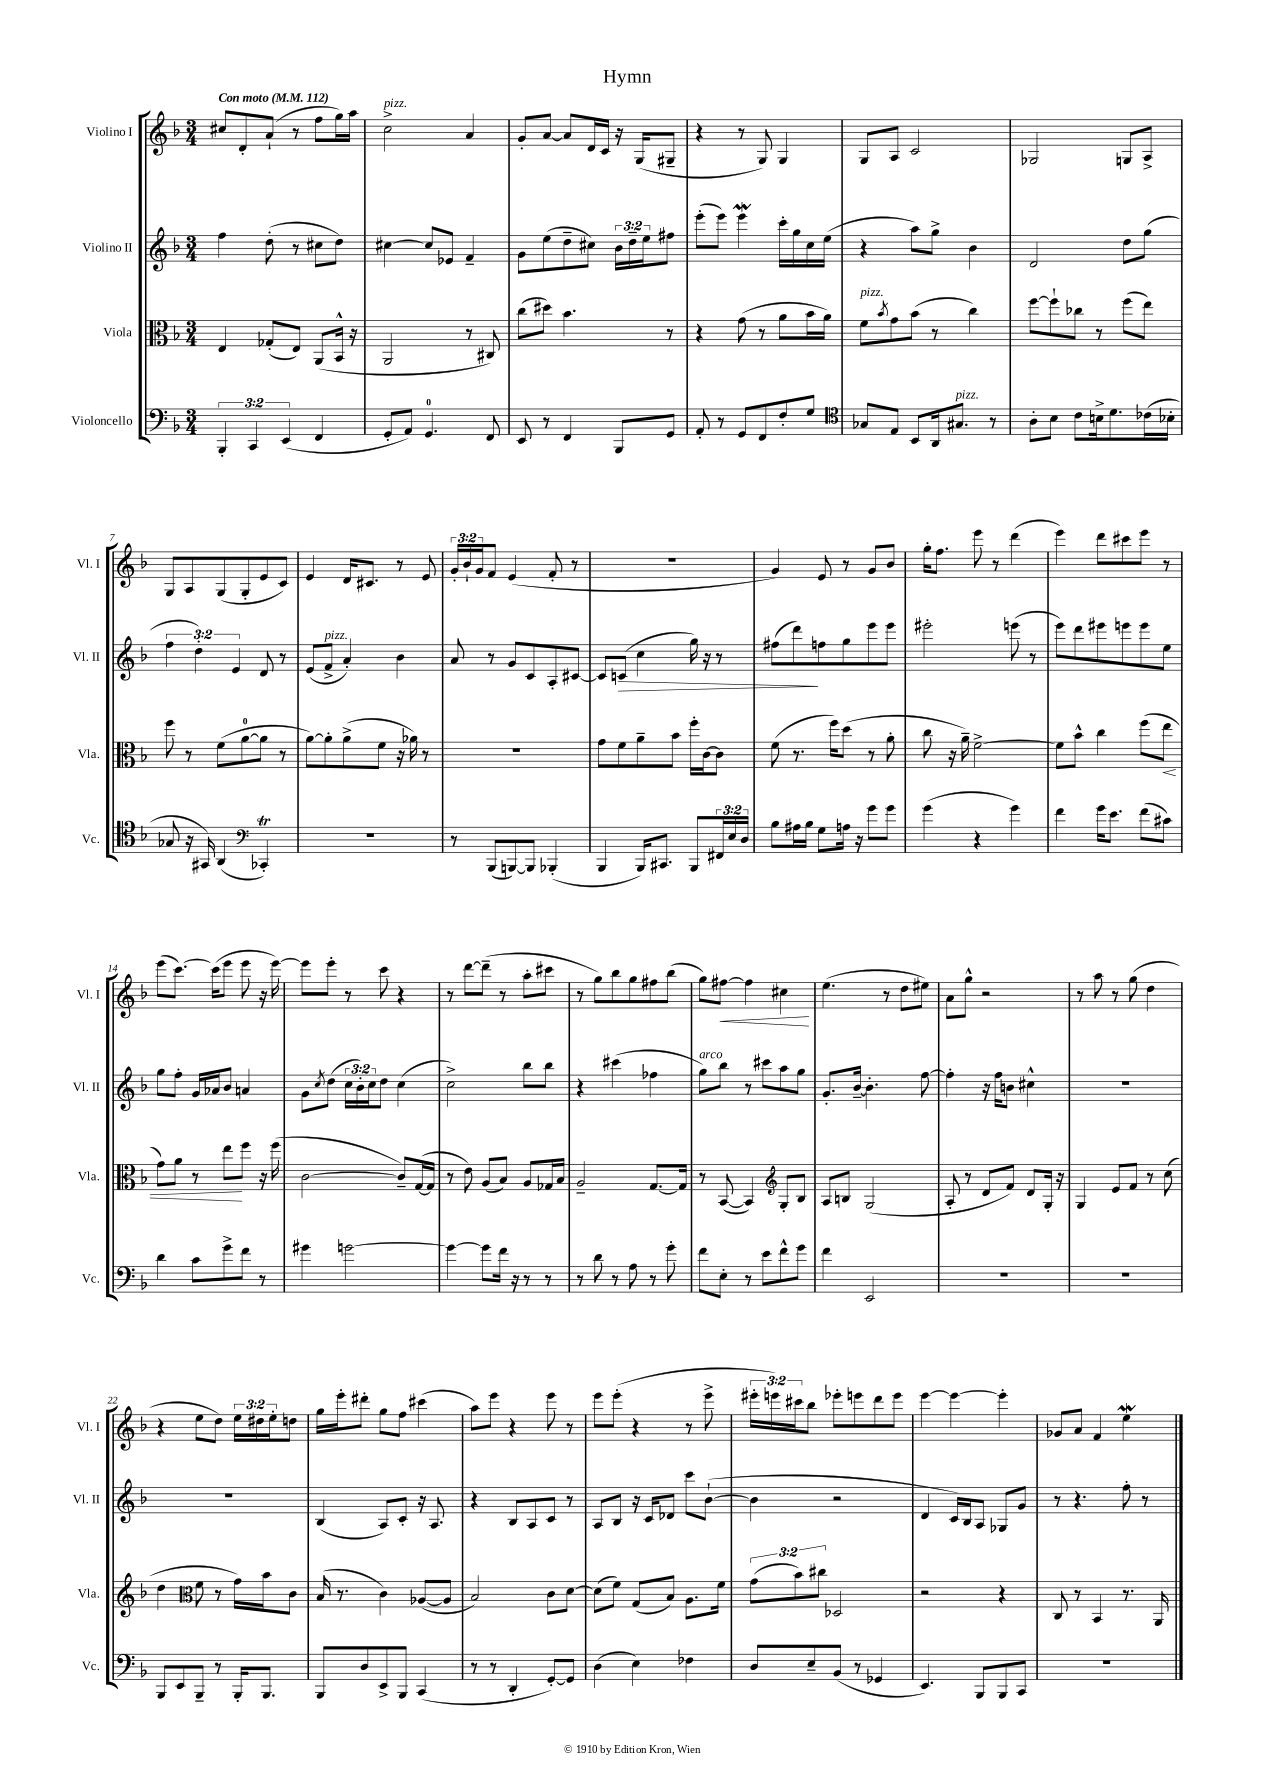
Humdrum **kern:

**kern	**kern	**dynam	**kern	**dynam	**kern	**dynam
*part4	*part3	*part3	*part2	*part2	*part1	*part1
*staff4	*staff3	*staff3	*staff2	*staff2	*staff1	*staff1
*I"Violoncello	*I"Viola	*	*I"Violino II	*	*I"Violino I	*
*I'Vc.	*I'Vla.	*	*I'Vl. II	*	*I'Vl. I	*
*clefF4	*clefC3	*	*clefG2	*	*clefG2	*
*k[b-]	*k[b-]	*	*k[b-]	*	*k[b-]	*
*M3/4	*M3/4	*	*M3/4	*	*M3/4	*
*MM112	*MM112	*	*MM112	*	*MM112	*
=1	=1	=1	=1	=1	=1	=1
!	!	!	!	!	!LO:TX:a:B:t=Con moto	!
6BBB-'/	4E/	.	4ff\	.	8cc#X/L	.
.	.	.	.	.	8d'/	.
6CC/	.	.	.	.	.	.
.	(8G-X'/L	.	(8dd'\	.	(8a`/J	.
(6EE/	.	.	.	.	.	.
.	8E/J)	.	8r	.	8r	.
4FF/	(8AA/L	.	8cc#X\L	.	8ff\L	.
.	16BB-^^/Jk	.	8dd\J)	.	16gg\L)	.
.	16r	.	.	.	16aa\JJ	.
=2	=2	=2	=2	=2	=2	=2
!	!	!	!	!	!LO:TX:a:i:t=pizz.	!
8GG'/L	2AA/	.	[4cc#X\	.	2cc^\	.
8AA/J)	.	.	.	.	.	.
4.GG/	.	.	8cc#/L]	.	.	.
.	.	.	8e-X/J	.	.	.
.	8r	.	4f~/	.	4a/	.
8FF/	8C#X/)	.	.	.	.	.
=3	=3	=3	=3	=3	=3	=3
8EE/	(8cc\L	.	8g\L	.	8g'/L	.
8r	8dd#X\J)	.	(8ee\	.	[8a/J	.
4FF/	4.b-\	.	8dd~\	.	8a/L]	.
.	.	.	8cc#X\J)	.	16d/L	.
.	.	.	.	.	16c/JJ	.
8BBB-/L	.	.	24b-\LL	.	16r	.
.	.	.	24dd~\	.	.	.
.	.	.	.	.	(16G/KL	.
.	.	.	24ee\J	.	.	.
8GG/J	8r	.	8ff#X\J	.	8G#X~/J	.
=4	=4	=4	=4	=4	=4	=4
8AA'/	4r	.	(8eee'\L	.	4r	.
8r	.	.	8eee\J)	.	.	.
8GG/L	(8g\	.	4eeeW\	.	8r	.
8FF/	8r	.	.	.	8G/)	.
8F'/	8a\L	.	16ccc'\LL	.	4G/	.
.	.	.	16gg\	.	.	.
8G/J	16b-\L	.	16cc\	.	.	.
.	16a\JJ)	.	(16ee\JJ	.	.	.
=5	=5	=5	=5	=5	=5	=5
*clefC4	*	*	*	*	*	*
!	!LO:TX:a:i:t=pizz.	!	!	!	!	!
8G-X/L	8f\L	.	4r	.	8G/L	.
.	8qb-/	.	.	.	.	.
8E/J	8g\	.	.	.	8A/J	.
8BB-/L	(8b-\J	.	8aa\L)	.	2c/	.
16AA/k	8r	.	8gg^\J	.	.	.
!LO:TX:a:i:t=pizz.	!	!	!	!	!	!
8.G#X/J	.	.	.	.	.	.
.	4cc\)	.	4b-\	.	.	.
8r	.	.	.	.	.	.
=6	=6	=6	=6	=6	=6	=6
8A'\L	[8ff\L	.	2d/	.	2G-X/	.
8B-\J	8ff`\]	.	.	.	.	.
8c\L	8cc-X\J	.	.	.	.	.
16Bn^\k	8r	.	.	.	.	.
8.d\	.	.	.	.	.	.
.	(8ff\L	.	8dd\L	.	8Gn/L	.
(16c-X\L	8ee\J)	.	(8gg\J	.	8A^/J	.
16B-X'\JJ	.	.	.	.	.	.
!!LO:LB:g=z
=7	=7	=7	=7	=7	=7	=7
8G-X/	8ff\	.	6ff\	.	8G/L	.
16r	8r	.	.	.	8A/	.
.	.	.	6dd'\)	.	.	.
16GG#X/)	.	.	.	.	.	.
(4AA/	(8f\L	.	.	.	(8G/	.
.	.	.	6e/	.	.	.
.	[8a\	.	.	.	8G'/	.
*clefF4	*	*	*	*	*	*
4CC-XT'/)	8a\J]	.	8d/	.	8e/	.
.	8r	.	8r	.	8c/J)	.
=8	=8	=8	=8	=8	=8	=8
2.r	[8a\L)	.	(8e/L	.	4e/	.
!	!	!	!LO:TX:a:i:t=pizz.	!	!	!
.	8a'\]	.	8f^/J	.	.	.
.	(8a^\	.	4a'/)	.	16d/KL	.
.	.	.	.	.	8.c#X/J	.
.	8f\J	.	.	.	.	.
.	16r	.	4b-\	.	8r	.
.	16a-X\)	.	.	.	.	.
.	8r	.	.	.	8e/	.
=9	=9	=9	=9	=9	=9	=9
8r	2.r	.	8a/	.	24g'/LL	.
.	.	.	.	.	24b-`/	.
.	.	.	.	.	24g/J	.
(8BBB-/L	.	.	8r	.	8f/J	.
[8BBBn/)	.	.	8g/L	.	(4e/	.
8BBB/J]	.	.	8c/	.	.	.
(4BBB-X'/	.	.	8A'/	.	8f'/	.
.	.	.	[8c#X/J	.	8r	.
=10	=10	=10	=10	=10	=10	=10
4BBB-/	8g\L	.	8c#/L]	.	2.r	.
!	!	!	!	!LO:HP:b	!	!
.	8f\	.	(8cn/J	>	.	.
16BBB-/KL)	8a~\	.	4cc\	.	.	.
8.CC#X/J	.	.	.	.	.	.
.	8b-\J	.	.	.	.	.
8BBB-/L	16ff'\LL	.	16gg\)	.	.	.
.	[16c\J	.	16r	.	.	.
24FF#X/L	8c\J]	.	8r	.	.	.
24E/	.	.	.	.	.	.
24D/JJ	.	.	.	.	.	.
=11	=11	=11	=11	=11	=11	=11
8B-\L	(8f\	.	(8ff#X\L	.	4g/)	.
16A#X\L	8.r	.	8ddd\)	.	.	.
16B-\JJ	.	.	.	.	.	.
8G\L	.	.	8ffn\	]	8e/	.
.	16ff\KL)	.	.	.	.	.
16An\Jk	(8dd\J	.	8gg\	.	8r	.
16r	.	.	.	.	.	.
8g\L	8r	.	8eee\	.	8g/L	.
8g\J	8a'\	.	8eee\J	.	8b-/J	.
=12	=12	=12	=12	=12	=12	=12
(4g\	8cc\	.	2eee#X'\	.	16gg'\KL	.
.	.	.	.	.	8.ff\J	.
.	16r	.	.	.	.	.
.	16a~\)	.	.	.	.	.
4r	[2f^\	.	.	.	8eee\	.
.	.	.	.	.	8r	.
4g\)	.	.	(8eeen\	.	(4ddd\	.
.	.	.	8r	.	.	.
=13	=13	=13	=13	=13	=13	=13
4f\	8f\L]	.	8eee\L)	.	4eee\)	.
.	8b-^^\J	.	8ddd\	.	.	.
16g\KL	4cc\	.	8eee#X\	.	8ddd\L	.
8.e\J	.	.	.	.	.	.
.	.	.	8eeen\	.	8ccc#X\	.
(8f\L	(8ff\L	.	8eee\	.	8eee\J	.
!	!	!LO:HP:b	!	!	!	!
8c#X\J)	8ee\J	<	8ee\J	.	8r	.
!!LO:LB:g=z
=14	=14	=14	=14	=14	=14	=14
4d\	8g\L)	.	8gg\L	.	(8eee\L	.
.	8a\J	.	8ff'\J	.	[8.ccc\J)	.
8c\L	8r	.	16g/LL	.	.	.
.	.	.	16a-X/J	.	(16ccc\KL]	.
8g^\	8ee\L	.	8b-/J	.	8eee\J	.
8f\J	8ff\J	[	4an/	.	8eee\	.
8r	16r	.	.	.	16r	.
.	(16ff\	.	.	.	[16eee\)	.
=15	=15	=15	=15	=15	=15	=15
4g#X\	[2c\	.	8g\L	.	8eee\L]	.
.	.	.	8qcc/	.	.	.
.	.	.	(8dd\J	.	8eee'\J	.
[2gn\	.	.	24cc\LL	.	8r	.
.	.	.	24b-'\)	.	.	.
.	.	.	24cc\J	.	.	.
.	.	.	8dd\J	.	8ccc\	.
.	8c~/L])	.	(4cc\	.	4r	.
.	([16G/L	.	.	.	.	.
.	16G/JJ]	.	.	.	.	.
=16	=16	=16	=16	=16	=16	=16
4g\_	8r	.	2cc^\)	.	8r	.
.	8e\)	.	.	.	[8ddd\L	.
8g\L]	(8A/L	.	.	.	(8ddd~\J]	.
16f\Jk	8B-/J)	.	.	.	8r	.
16r	.	.	.	.	.	.
8r	8A/L	.	8bb-\L	.	8aa'\L	.
8r	16G-X/L	.	8bb-\J	.	8ccc#X\J	.
.	16B-/JJ	.	.	.	.	.
=17	=17	=17	=17	=17	=17	=17
8r	2A~/	.	4r	.	8r	.
8d\	.	.	.	.	8gg\L)	.
8r	.	.	(4ccc#X\	.	8bb-\	.
8A\	.	.	.	.	8gg\	.
8r	[8.G/L	.	4ff-X\	.	8ff#X\	.
8g'\	.	.	.	.	(8bb-\J	.
.	16G/Jk]	.	.	.	.	.
=18	=18	=18	=18	=18	=18	=18
!	!	!	!LO:TX:a:i:t=arco	!	!	!
8f\L	8r	.	8gg\L)	.	8gg\L)	.
!	!	!	!	!	!	!LO:HP:b
8E'\J	([8BB-/	.	8bb-\J	.	[8ff#X\J	<
8r	4BB-/])	.	8r	.	4ff#\]	.
8e\L	.	.	8ccc#X\L	.	.	.
*	*clefG2	*	*	*	*	*
8f^^\	8G'/L	.	8aa\	.	4cc#X\	.
8g\J	8B-/J	.	8gg\J	.	.	.
.	.	.	.	.	.	[
=19	=19	=19	=19	=19	=19	=19
4f\	8A/L	.	8.g'/L	.	(4.ee\	.
.	8Bn/J	.	.	.	.	.
.	.	.	[16b-~/Jk	.	.	.
2EE/	(2G/	.	4.b-'\]	.	.	.
.	.	.	.	.	8r	.
.	.	.	.	.	8dd\L	.
.	.	.	[8ff\	.	8ee#X\J)	.
=20	=20	=20	=20	=20	=20	=20
2.r	8A'/	.	4ff'\]	.	8a\L	.
.	8r	.	.	.	8gg^^\J	.
.	8d/L	.	16r	.	2r	.
.	.	.	16ff\KL	.	.	.
.	8f/J)	.	8bn\J	.	.	.
.	8d/L	.	4cc#X^^\	.	.	.
.	16G'/Jk	.	.	.	.	.
.	16r	.	.	.	.	.
=21	=21	=21	=21	=21	=21	=21
2.r	4G/	.	2.r	.	8r	.
.	.	.	.	.	8aa\	.
.	8e/L	.	.	.	8r	.
.	8f/J	.	.	.	(8gg\	.
.	8r	.	.	.	4dd\	.
.	(8cc\	.	.	.	.	.
!!LO:LB:g=z
=22	=22	=22	=22	=22	=22	=22
8BBB-/L	4dd\	.	2.r	.	4r	.
8EE/	.	.	.	.	.	.
*	*clefC3	*	*	*	*	*
8BBB-~/J	8f\	.	.	.	8ee\L	.
8r	8r	.	.	.	8dd\J)	.
16BBB-'/KL	16g\LL)	.	.	.	24ee\LL	.
.	.	.	.	.	24dd#X\	.
8.BBB-/J	16b-\J	.	.	.	.	.
.	.	.	.	.	24ee'\J	.
.	8c\J	.	.	.	8ddn\J	.
=23	=23	=23	=23	=23	=23	=23
8BBB-/L	(16B-/	.	(4B-/	.	16gg\LL	.
.	8.r	.	.	.	16eee'\J	.
8D/	.	.	.	.	8ddd#X'\J	.
8EE^/	4c\)	.	8A/L)	.	8gg\L	.
8BBB-/J	.	.	8c'/J	.	8ff\J	.
(4CC/	([8A-X/L	.	16r	.	(4ccc#X\	.
.	.	.	8.A/	.	.	.
.	8A-/J]	.	.	.	.	.
=24	=24	=24	=24	=24	=24	=24
8r	2B-/)	.	4r	.	8aa\L)	.
8r	.	.	.	.	8eee\J	.
4DD'/	.	.	8B-/L	.	4r	.
.	.	.	8A/	.	.	.
[8GG'/L)	8c\L	.	8c/J	.	8eee\	.
8GG/J]	[8d\J	.	8r	.	8r	.
=25	=25	=25	=25	=25	=25	=25
(4D\	(8d\L]	.	8A/L	.	8eee\L	.
.	8f\J)	.	8B-/J	.	(8eee'\J	.
4E\)	(8G/L	.	16r	.	4r	.
.	.	.	16c/KL	.	.	.
.	8B-/J)	.	8d-X/J	.	.	.
4F-X\	8.A\L	.	8ccc\L	.	8r	.
.	.	.	([8b-`\J	.	8eee^\	.
.	16f\Jk	.	.	.	.	.
=26	=26	=26	=26	=26	=26	=26
8D/L	(12g\L	.	4b-\]	.	24eee#X'\LL	.
.	.	.	.	.	24eeen\)	.
.	12b-\)	.	.	.	24ccc#X\J	.
8E~/	.	.	.	.	8bb-\J	.
.	12cc#X\J	.	.	.	.	.
(8BB-/J	2D-X/	.	2r	.	8eee-X'\L	.
8r	.	.	.	.	8eeen\	.
4GG-X/	.	.	.	.	8ddd\	.
.	.	.	.	.	8eee\J	.
=27	=27	=27	=27	=27	=27	=27
4.EE/)	2r	.	4d/	.	[4eee\	.
.	.	.	16c/LL)	.	4eee\_	.
.	.	.	16B-/J	.	.	.
8BBB-/L	.	.	8A/J	.	.	.
8BBB-/	4r	.	8G-X/L	.	4eee'\]	.
8CC/J	.	.	8g/J	.	.	.
=28	=28	=28	=28	=28	=28	=28
2.r	8C/	.	8r	.	8g-X/L	.
.	8r	.	4.r	.	8a/J	.
.	4BB-/	.	.	.	4f/	.
.	8.r	.	8ff'\	.	4eeW\	.
.	.	.	8r	.	.	.
.	16AA/	.	.	.	.	.
==	==	==	==	==	==	==
*-	*-	*-	*-	*-	*-	*-
